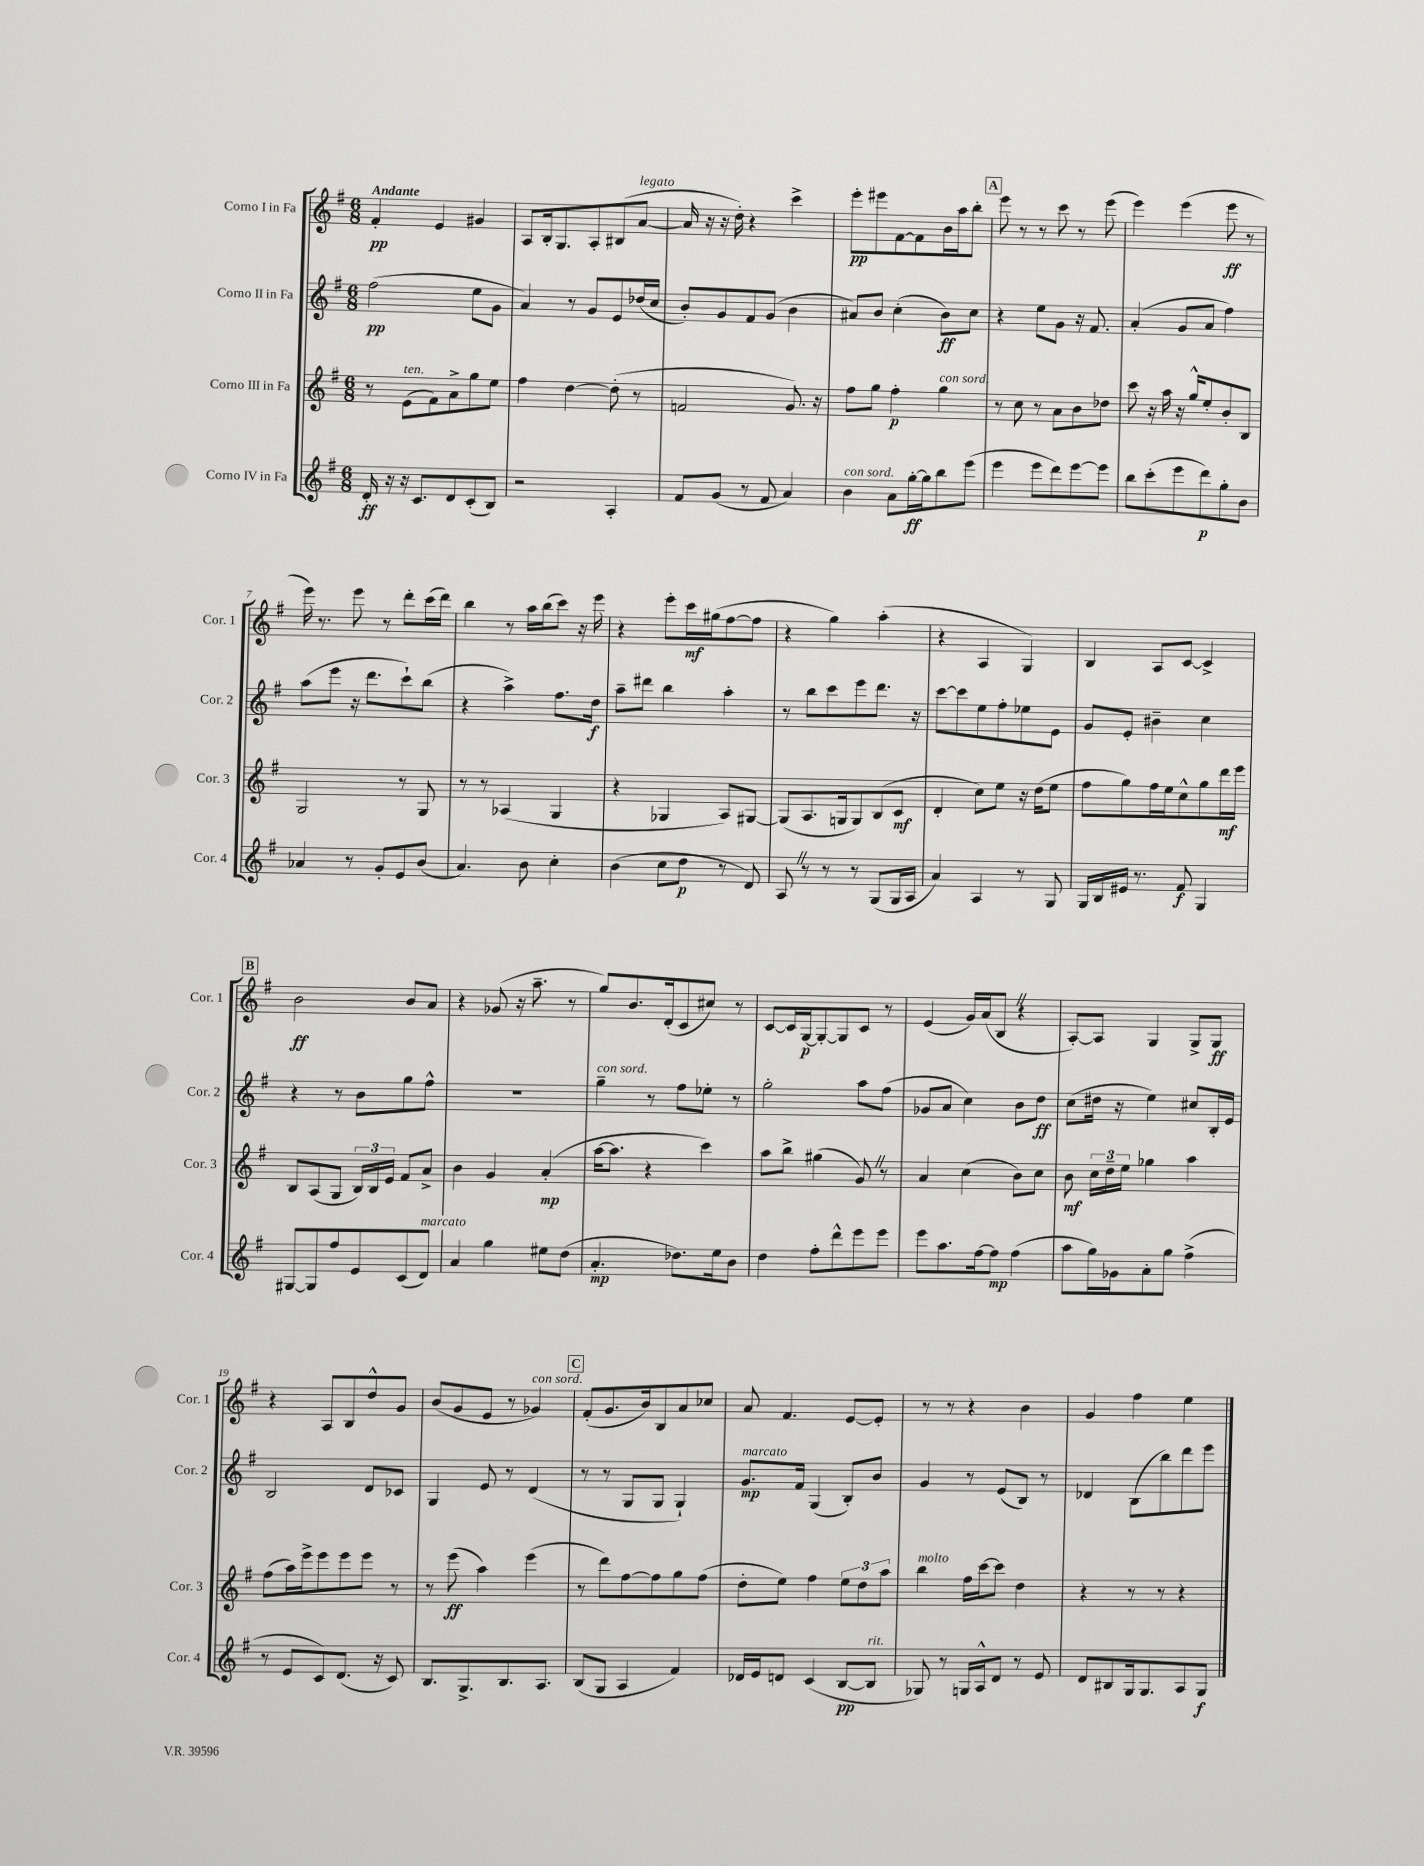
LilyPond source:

<<
\new StaffGroup <<
\new Staff = "s0" \with { instrumentName = "Corno I in Fa" shortInstrumentName = "Cor. 1" } {
    \clef treble \key g \major \numericTimeSignature \time 6/8 \tempo "Andante"
    \autoBeamOff fis'4-.\pp e'4 gis'4 |
    a8[ b16-. g8. a8-. bis8( a'8]~^\markup { \italic "legato" } |
    a'16 r16 r16 d''16-.) r4 c'''4-> |
    e'''8[-.\pp eis'''8 fis'8~ fis'8 b'16 a''16 b''8]-. |
    \mark \markup { \box "A" } e'''8 r8 r8 c'''8 r8 e'''8( |
    e'''4) e'''4( e'''8\ff r8 |
    e'''16) r8. e'''8 r8 d'''8[-. c'''16( d'''16]) |
    b''4 r8 a''16[ b''16( c'''8]) r16 e'''16 |
    r4 e'''8[-. c'''16\mf gis''16( fis''8~ fis''8] |
    r4 g''4) a''4-.( |
    r4 a4 g4) |
    b4 a8[ c'8]~ c'4-> |
    \mark \markup { \box "B" } b'2\ff b'8[ a'8] |
    r4 ges'8( r16 a''8.-- r8 |
    g''8[) b'8. d'16-.( c'8 cis''8]) r8 |
    c'8[~ c'16 g16~\p g8~-. g8 c'8] r8 |
    e'4( g'16[) a'16( b8] \once \override BreathingSign.text = \markup { \musicglyph "scripts.caesura.straight" } \breathe r4 |
    a8[~-.) a8] g4 g8[-> g8]\ff |
    r4 a8[ b8 d''8-^ g'8] |
    b'8[( g'8 e'8] r8 ges'4^\markup { \italic "con sord." }) |
    \mark \markup { \box "C" } fis'8[-.( g'8. b'16) b8 a'8 ces''8] |
    a'8 fis'4. e'8[~ e'8]-. |
    r8 r8 r4 b'4 |
    g'4 fis''4 e''4 \bar "|." |
}
\new Staff = "s1" \with { instrumentName = "Corno II in Fa" shortInstrumentName = "Cor. 2" } {
    \clef treble \key g \major \numericTimeSignature \time 6/8
    \autoBeamOff fis''2\pp( e''8[ g'8] |
    a'4) r8 g'8[ e'8 des''16( c''16] |
    b'8[-.) g'8 fis'8 g'8]( b'4 |
    ais'8[) b'8] c''4-.( b'8[\ff) c''8] |
    \mark \markup { \box "A" } r4 e''8[ g'8] r16 fis'8. |
    a'4-.( g'8[ a'8] fis''4) |
    a''8[( e'''8] r16 d'''8.[ c'''8-!) b''8]( |
    r4 a''4->) fis''8.[ d''16]\f |
    a''8[-- dis'''8] b''4 a''4-. |
    r8 b''8[ c'''8 e'''8 d'''8.] r16 |
    c'''8[~ c'''8 e''8 fis''8-. ees''8 e'8] |
    g'8[ e'8]-. bis'4-- c''4 |
    \mark \markup { \box "B" } r4 r8 b'8[ g''8 fis''8]-^ |
    r2. |
    g''4--^\markup { \italic "con sord." } r8 fis''8[ ees''8]-. r8 |
    g''2-. a''8[ fis''8]( |
    ges'8[ a'8] c''4) b'8[ d''8]\ff |
    c''8[( dis''16] r16 e''4) cis''8[ b16-. e'16] |
    b2 d'8[ ces'8] |
    g4 e'8 r8 d'4( |
    \mark \markup { \box "C" } r8 r8 g8[ g8] g4-!) |
    g'8.[\mp^\markup { \italic "marcato" } fis'16] g4( b8[-.) b'8] |
    g'4 r8 e'8[( b8]) r8 |
    des'4 b8[( b''8) d'''8 e'''8] \bar "|." |
}
\new Staff = "s2" \with { instrumentName = "Corno III in Fa" shortInstrumentName = "Cor. 3" } {
    \clef treble \key g \major \numericTimeSignature \time 6/8
    \autoBeamOff r8 e'8[^\markup { \italic "ten." }( fis'8) a'8-> g''8 e''8] |
    fis''4 d''4~ d''8-.( r8 |
    f'2 g'8.) r16 |
    fis''8[ g''8] fis''4-.\p g''4^\markup { \italic "con sord." } |
    \mark \markup { \box "A" } r8 c''8 r8 a'8[ b'8 des''8] |
    c'''8 r16 a''16 r16 g''16[-^ e''8-. b'8-. b8] |
    g2 r8 g8 |
    r8 r8 aes4( g4 |
    r4 ges4 a8[) gis8]~ |
    gis8[( a8. g16 g8) b8( c'8]\mf |
    d'4-. c''8[) e''8] r16 d''16[( e''8] |
    fis''8[ g''8) fis''16 e''16 c''8-^ g''8 d'''16\mf e'''16] |
    \mark \markup { \box "B" } b8[ a8( g8] \tuplet 3/2 { b16[) b16 e'16] } fis'8[ a'8]-> |
    b'4 g'4 a'4-.\mp( |
    a''16[~ a''8.] r4 c'''4) |
    a''8[ b''8]-> gis''4( g'8) \once \override BreathingSign.text = \markup { \musicglyph "scripts.caesura.straight" } \breathe r8 |
    a'4 c''4( b'8[) c''8] |
    b'8\mf \tuplet 3/2 { c''16[ d''16-- e''16] } ges''4 a''4 |
    fis''8[( a''16) e'''16-> e'''8 e'''8 e'''8] r8 |
    r8 e'''8\ff( a''4) e'''4( |
    \mark \markup { \box "C" } r8 d'''8[) fis''8~ fis''8 g''8 fis''8]( |
    d''8[-. e''8]) fis''4 \tuplet 3/2 { e''8[ d''8 a''8] } |
    b''4^\markup { \italic "molto" } fis''16[ c'''16~ c'''8] d''4 |
    r4 r8 r8 r4 \bar "|." |
}
\new Staff = "s3" \with { instrumentName = "Corno IV in Fa" shortInstrumentName = "Cor. 4" } {
    \clef treble \key g \major \numericTimeSignature \time 6/8
    \autoBeamOff d'16-.\ff r16 r16 c'8.[ d'8 c'8-.( b8]) |
    r2 a4-. |
    fis'8[ g'8]( r8 fis'8 a'4) |
    b'4^\markup { \italic "con sord." } a'8[ g''16~-.\ff g''16 b''8 e'''8]( |
    \mark \markup { \box "A" } e'''4 e'''8[ d'''8) e'''8~ e'''8] |
    b''8[ c'''8-.( e'''8 d'''8\p) g''8-. b'8] |
    aes'4 r8 g'8[-. e'8 b'8]( |
    a'4.) b'8 c''4-. |
    b'4( c''8[ d''8]\p r8 d'8) |
    a8 \once \override BreathingSign.text = \markup { \musicglyph "scripts.caesura.straight" } \breathe r8 r8 r8 g8[( g16 a16] |
    a'4) a4 r8 g8 |
    g16[ b16 eis'16] r8. fis'8\f g4 |
    \mark \markup { \box "B" } gis8[~ gis8 fis''8 e'8 c'8( d'8]^\markup { \italic "marcato" }) |
    a'4 g''4 eis''8[ d''8]( |
    a'4.-.\mp des''8.[) e''16 b'8] |
    d''4 fis''8[-. d'''8-^ e'''8 e'''8] |
    e'''8[ a''8. fis''16~ fis''8]\mp fis''4( |
    a''8[ g''16) ges'16 a'8-. g''8] fis''4->( |
    r8 e'8[ c'8) d'8.]( r16 c'8) |
    b8.[ g8.-> b8. a8.] |
    \mark \markup { \box "C" } b8[( g8] a4 fis'4) |
    des'16[ e'16 d'8] c'4( b8[~\pp b8]^\markup { \italic "rit." } |
    ges8) r8 g16[ a16-^ d'8] r8 e'8 |
    d'8[ bis8 g16 g8. a8 g8]\f \bar "|." |
}
>>
>>
